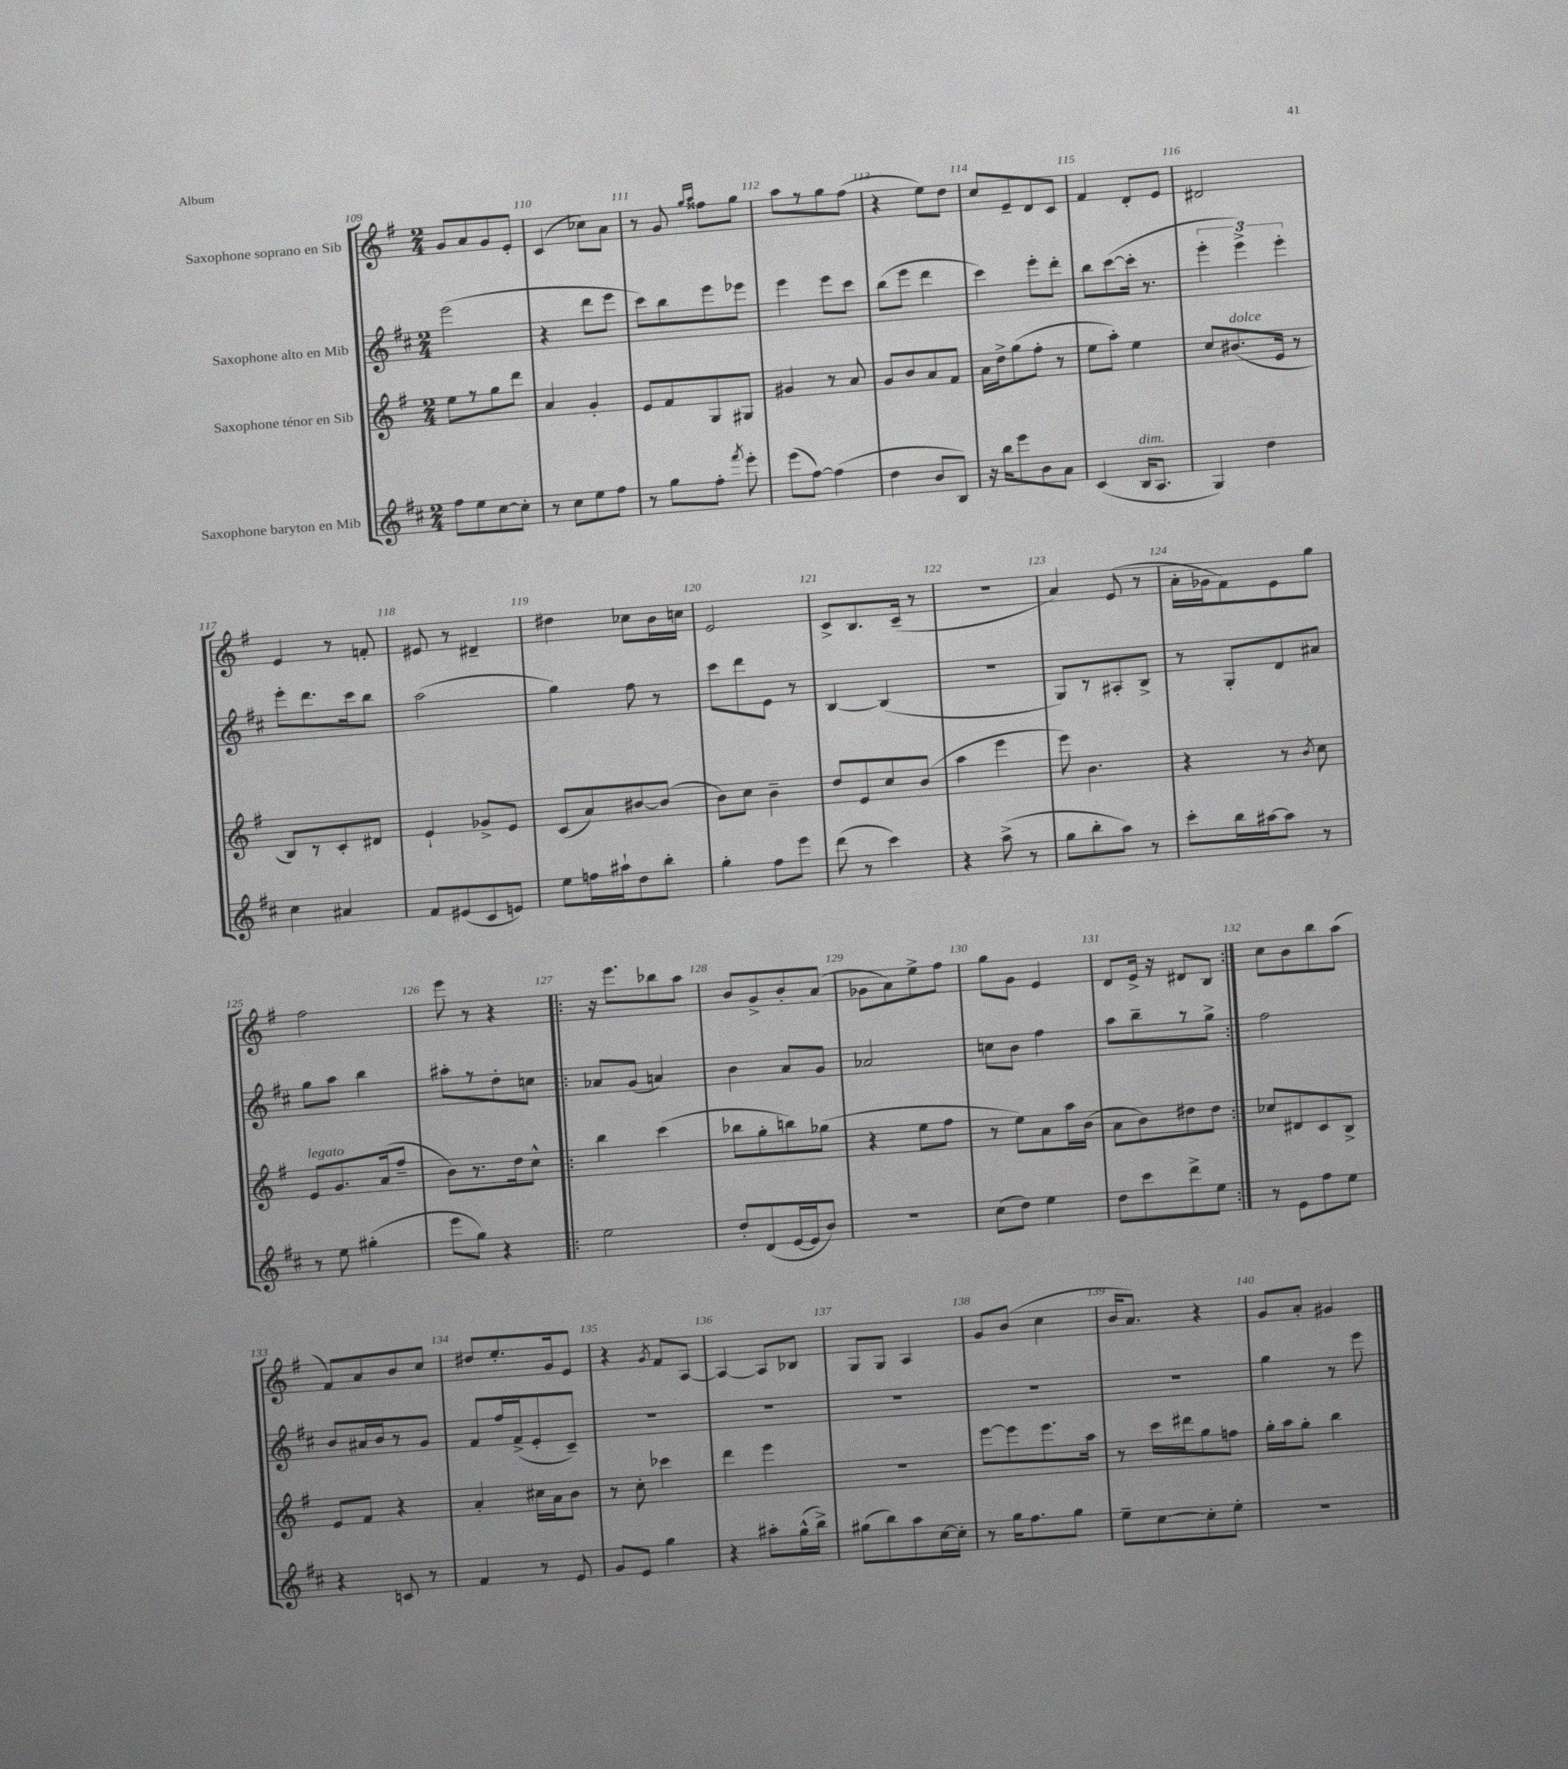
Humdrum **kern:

**kern	**kern	**kern	**kern
*part4	*part3	*part2	*part1
*staff4	*staff3	*staff2	*staff1
*I"Saxophone baryton en Mib	*I"Saxophone ténor en Sib	*I"Saxophone alto en Mib	*I"Saxophone soprano en Sib
*clefG2	*clefG2	*clefG2	*clefG2
*k[f#c#]	*k[f#]	*k[f#c#]	*k[f#]
*M2/4	*M2/4	*M2/4	*M2/4
=109	=109	=109	=109
8ff#\L	8ee\L	(2eee\	8g/L
8ee\	8r	.	8a/
[8cc#\	8gg\	.	8g/
8cc#'\J]	8ddd\J	.	8e'/J
=110	=110	=110	=110
8r	4a/	4r	(4c/
8cc#\L	.	.	.
8ee\	4g'/	8ddd\L	8cc-X\L)
8ff#\J	.	8eee\J	8a\J
=111	=111	=111	=111
8r	8e/L	8ccc#\L)	8r
8gg\L	8f#/	8bb\	8g/
.	.	.	16qqgg/LL
.	.	.	16qqaa/JJ
8ff#'\J	8G/	8eee\	8ff##X\L
8qfff#/	.	.	.
8eee'\	8G#X/J	8eee-X\J	8gg\J
=112	=112	=112	=112
(8eee\L	4g#X/	4eee\	8aa\L
[8ff#\J)	.	.	8r
(4ff#\]	8r	8eee\L	8gg\
.	8a/	8ccc#\J	(8ff#\J
=113	=113	=113	=113
4dd\	8g/L	(8bb\L	4r
.	8b/	8eee\J	.
8b/L	8a/	4ddd\	8ee\L)
8B/J)	8f#/J	.	8dd\J
=114	=114	=114	=114
16r	16a\LL	4ccc#\)	8cc/L
16bb\KL	16dd^\J	.	.
8eee\	(8gg\	.	8e~/
8b\	8ff#'\J	8eee'\L	8d/
8a\J	8r	8ddd'\J	8c/J
=115	=115	=115	=115
(4c#/	8ee\L	8bb\L	4f#/
.	8aa'\J)	([8ccc#\	.
!LO:TX:a:i:t=dim.	!	!	!
16B/KL	4ee\	16ccc#'\Jk]	8d'/L
8.A/J	.	8.r	.
.	.	.	8e/J
=116	=116	=116	=116
4G/)	8cc/L	6eee'\	2d#X/
!	!LO:TX:a:i:t=dolce	!	!
.	(8.b#X/	.	.
.	.	6eee^\)	.
4dd\	.	.	.
.	16e/Jk	.	.
.	.	6eee'\	.
.	8r	.	.
!!LO:LB:g=z
=117	=117	=117	=117
4cc#\	8B/L)	8eee'\L	4e/
.	8r	8.ddd\	.
4a#X/	8c'/	.	8r
.	.	16ccc#\k	.
.	8d#X/J	8bb\J	8fn'/
=118	=118	=118	=118
8f#/L	4e`/	(2aa\	8e#X/
(8e#X/	.	.	8r
8c#/	8g-X^/L	.	4d#X~/
8en/J)	8e/J	.	.
=119	=119	=119	=119
8ee\L	(8c/L	4gg\)	4dd#X\
16ffn\L	8a/)	.	.
16aa#X`\J	.	.	.
8dd\	[8b#X/	8ff#\	8cc-X\L
8bb'\J	(8b#/J]	8r	16b\L
.	.	.	16ccn\JJ
=120	=120	=120	=120
4gg'\	8b\L)	8ccc#\L	2e/
.	8cc\J	8ddd\	.
8ff#\L	4b~\	8e\J	.
8eee\J	.	8r	.
=121	=121	=121	=121
(8ddd\	8dd/L	[4B/	8c^/L
8r	8e/	.	8.B/
4ccc#\)	8cc/	(4B/]	.
.	.	.	(16c~/Jk
.	(8b/J	.	8r
=122	=122	=122	=122
4r	4aa\	2r	2r
(8aa^\	4eee\	.	.
8r	.	.	.
=123	=123	=123	=123
8gg\L	8eee\)	8G/L)	4a/)
8bb'\	4.b\	8r	.
8aa\J)	.	8A#X'/	(8e/
8r	.	8B^/J	8r
=124	=124	=124	=124
8ccc#'\L	4r	8r	16a'\LL
.	.	.	16g-X\J
16bb\L	.	8G'/L	8f#\)
[16aa#X\J	.	.	.
8aa#\J]	8r	8d/	8e\
.	8qb/	.	.
8r	8cc\	8a#X/J	8gg\J
!!LO:LB:g=z
=125	=125	=125	=125
!	!LO:TX:a:i:t=legato	!	!
8r	8e/L	8gg\L	2ff#\
8ee\	8.g/	8aa\J	.
(4gg#X'\	.	4bb\	.
.	(16a/k	.	.
.	8ff#~/J	.	.
=126	=126	=126	=126
8eee\L	8b\L)	8aa#X'\L	8eee\
8gg\J)	8.r	8r	8r
4r	.	8dd'\	4r
.	16dd\k	.	.
.	8cc^^\J	8ccn\J	.
=127!|:	=127!|:	=127!|:	=127!|:
2ee\	4bb\	8a-X/L	16r
.	.	.	8.eee\L
.	.	(8g/J	.
.	(4ccc\	4an/)	8bb-X\
.	.	.	8aa\J
=128	=128	=128	=128
8dd'/L	8bb-X\L	4b\	8b/L
(8d/	8gg'\	.	8g^/
[16e/L	8bbn\)	8a/L	8b'/
16e/J]	.	.	.
8b/J)	(8gg-X\J	8g/J	(8a/J
=129	=129	=129	=129
2r	4r	2a-X/	8g-X\L
.	.	.	8a\)
.	8ee\L	.	8ee^\
.	8ff#\J	.	8ff#\J
=130	=130	=130	=130
(8cc#\L	8r	8ccn\L	8gg\L
8dd\J)	8ee\L)	8b\J	8g\J
4ee\	8a\	4ff#\	4e/
.	16aa\L	.	.
.	(16b\JJ	.	.
=131	=131	=131	=131
8dd\L	8a\L	8aa\L	8d/L
8ccc#\	8b\)	8bb~\	16e^/Jk
.	.	.	16r
8ddd^\	8dd#X\	8r	8d#X/L
8ee\J	8dd#\J	8gg^\J	8B/J
=132:|!	=132:|!	=132:|!	=132:|!
8r	8cc-X/L	2ff#\	8cc\L
8e\L	8d#X/	.	8b\
8ff#\	8c/	.	8bb\
8ee\J	8B^/J	.	(8aa\J
!!LO:LB:g=z
=133	=133	=133	=133
4r	8e/L	8b/L	8f#/L)
.	8f#/J	16a#X/L	8a/
.	.	16b/J	.
8cn/	4r	8r	8b/
8r	.	8g/J	8cc/J
=134	=134	=134	=134
4f#/	4a'/	8f#/L	8dd#X/L
.	.	16ff#/L	8.ee'/
.	.	(16f#^/J	.
8r	16cc#X\LL	8e'/	.
.	16a\J	.	16g/k
8e/	8b\J	8c#~/J)	8e/J
=135	=135	=135	=135
8g/L	8r	2r	4r
8e/J	8cc'\	.	.
.	.	.	8qg/
4gg\	4ccc-X\	.	8f#/L
.	.	.	[8A/J
=136	=136	=136	=136
4r	4ddd\	2r	4A/_
8aa#X'\L	4eee\	.	8A/L]
(16gg^^\L	.	.	8B-X/J
16bb^\JJ)	.	.	.
=137	=137	=137	=137
(8gg#X\L	2r	2r	8G/L
8bb\)	.	.	8G/J
8aa\	.	.	4A/
[16cc#\L	.	.	.
16cc#'\JJ]	.	.	.
=138	=138	=138	=138
8r	[8eee\L	2r	8g/L
16gg\KL	8eee\]	.	(8b/J
8.ff#\	.	.	.
.	8.eee\	.	4cc\
8gg\J	.	.	.
.	16aa\Jk	.	.
=139	=139	=139	=139
8ee~\L	8r	2r	16b/KL
.	.	.	8.a/J)
[8cc#\	16ccc\LL	.	.
.	16ddd#X\J	.	.
8cc#'\]	8gg\	.	4r
8ee'\J	8ffn\J	.	.
=140	=140	=140	=140
2r	16gg'\LL	4gg\	8g/L
.	16aa\J	.	.
.	8gg'\J	.	8a'/J
.	4bb\	8r	4g#X/
.	.	8eee\	.
==	==	==	==
*-	*-	*-	*-
